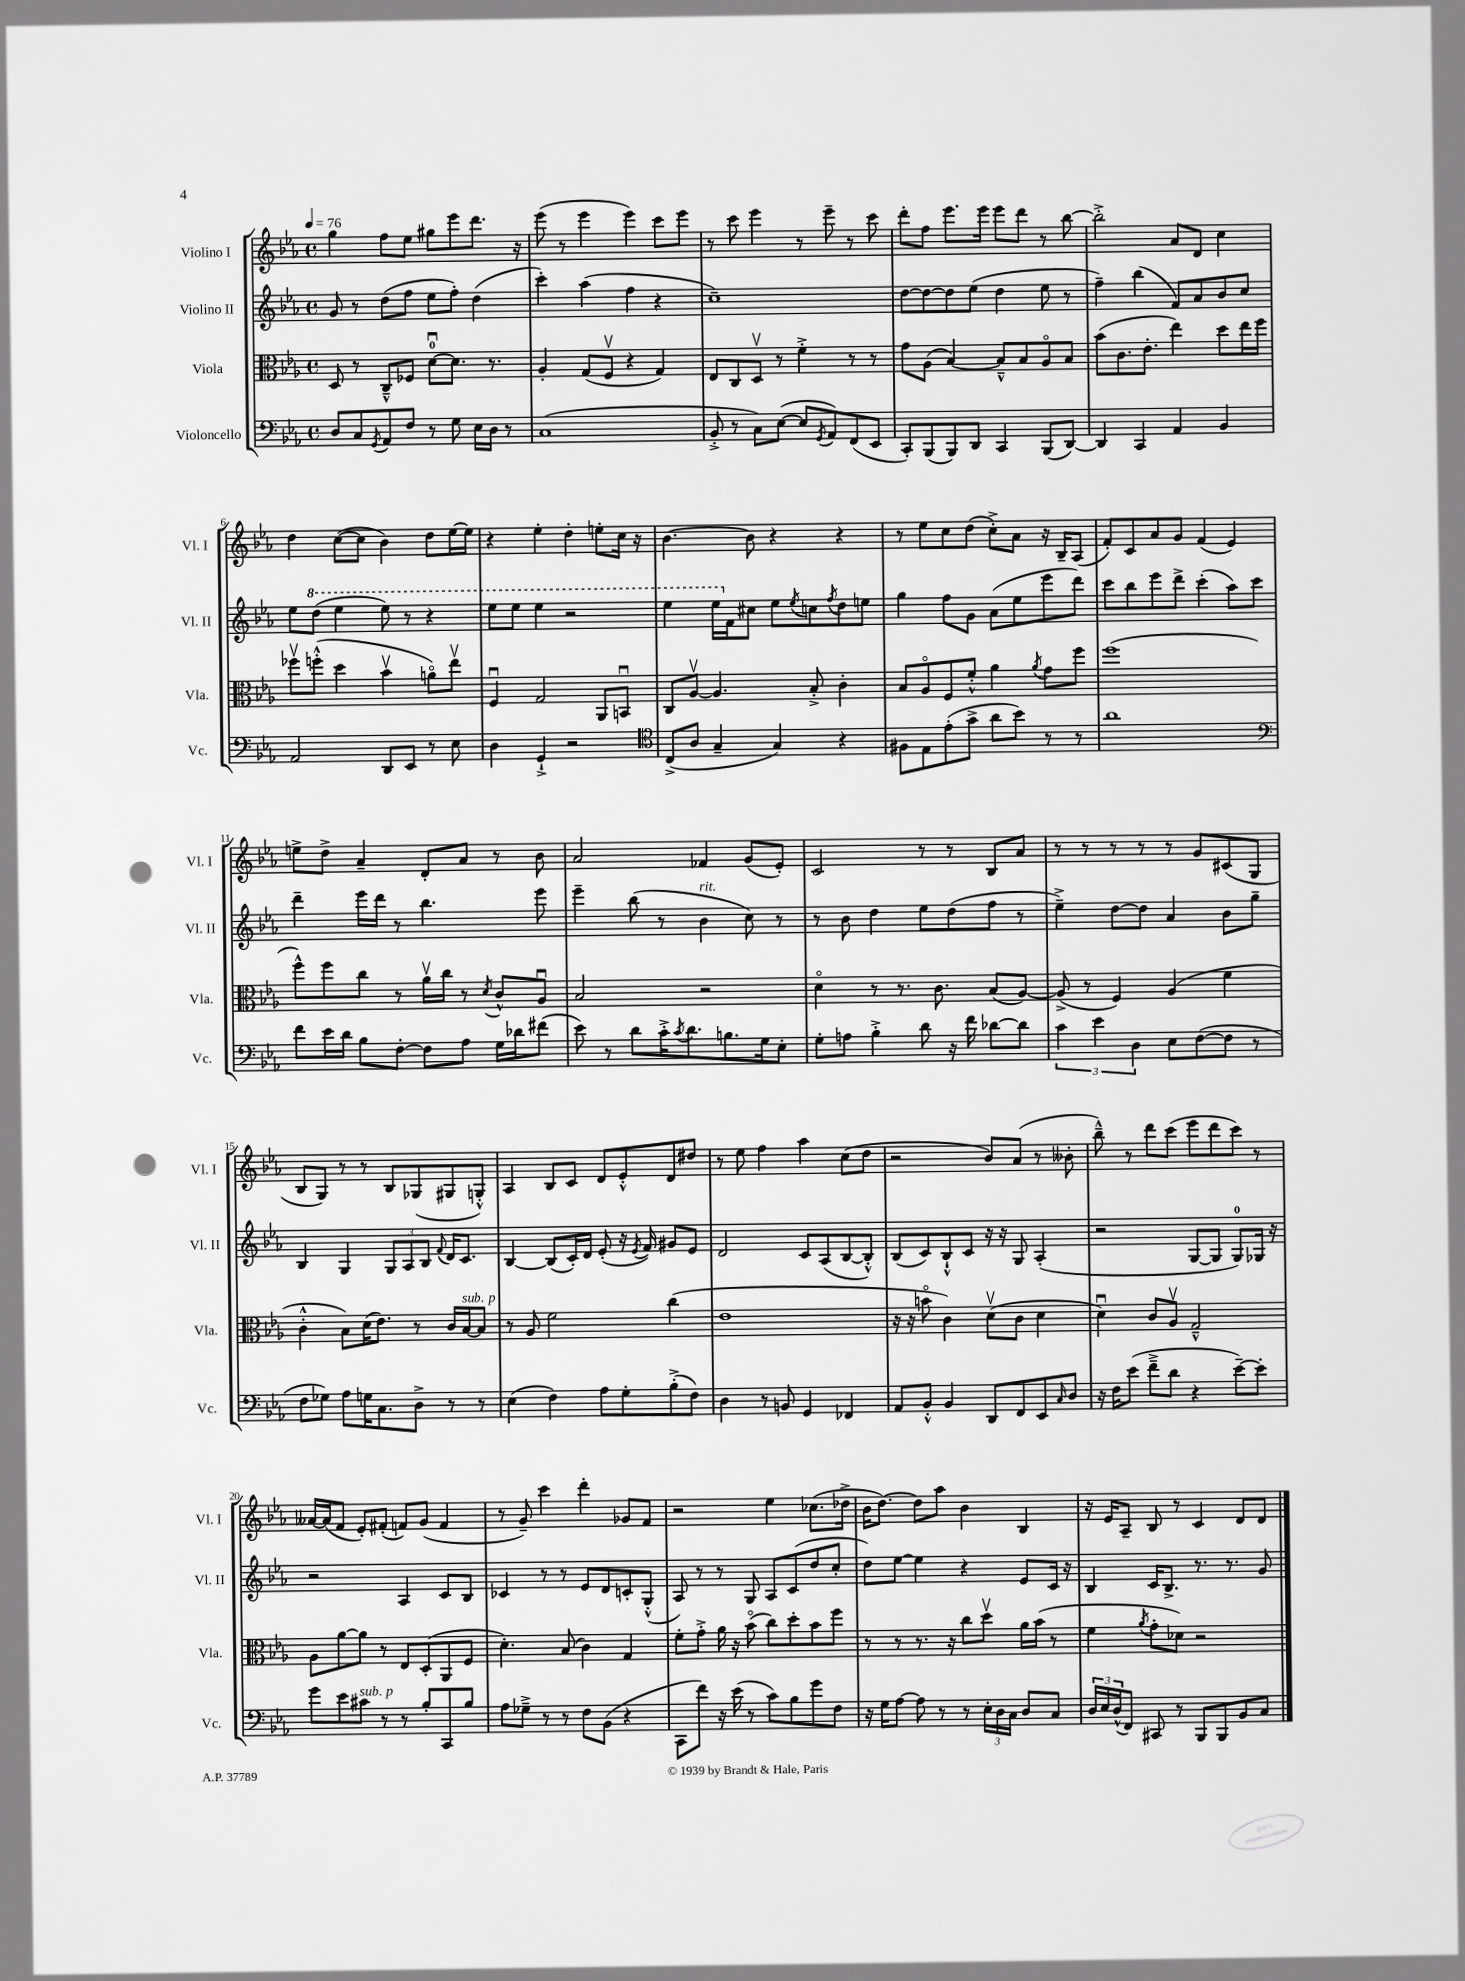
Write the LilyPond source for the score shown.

<<
\new StaffGroup <<
\new Staff = "s0" \with { instrumentName = "Violino I" shortInstrumentName = "Vl. I" } {
    \clef treble \key ees \major \defaultTimeSignature \time 4/4 \tempo 4 = 76
    g''4 f''8 ees''8 gis''8 ees'''8 d'''8. r16 |
    ees'''8( r8 ees'''4 ees'''4) c'''8 ees'''8 |
    r8 c'''8 ees'''4 r8 ees'''8-- r8 c'''8 |
    d'''8-. f''8 ees'''8. ees'''16 ees'''8 d'''8 r8 bes''8~ |
    bes''2-.-> aes'8 d'8 c''4 |
    d''4 c''8~( c''8 bes'4) d''8 ees''16~ ees''16 |
    r4 ees''4-. d''4-. e''8-. c''16 r16 |
    bes'4.~ bes'8 r4 r4 |
    r8 ees''8 c''8 d''8( c''8-.->) aes'8 r16 bes16-- aes8( |
    f'8-.) c'8 aes'8 g'8 f'4( ees'4) |
    e''8-> d''8-> aes'4-- d'8-. aes'8 r8 bes'8 |
    aes'2 fes'4 g'8( ees'8-.) |
    c'2 r8 r8 bes8 aes'8 |
    r8 r8 r8 r8 r8 g'8 cis'8( g8 |
    bes8 g8) r8 r8 bes8 ges8( gis8 g8-.-^) |
    aes4 bes8 c'8 d'8 ees'8-.-^ d'8 dis''8 |
    r8 ees''8 f''4 aes''4 c''8( d''8 |
    r2 bes'8) aes'8( r8 beses'8-. |
    bes''8---^) r8 d'''8 c'''8( ees'''8 d'''8 c'''8) r8 |
    aeses'16~ aeses'16( f'8 ees'8-.) fis'8-.( f'8) g'8( f'4 |
    r8 g'8--) c'''4 d'''4-. ges'8 f'8 |
    r2 ees''4 ces''8.( des''16-> |
    bes'16 d''8.~) d''8 aes''8 bes'4 bes4 |
    r16 ees'16 aes8-- bes8 r8 c'4 d'8 d'8 \bar "|." |
}
\new Staff = "s1" \with { instrumentName = "Violino II" shortInstrumentName = "Vl. II" } {
    \clef treble \key ees \major \defaultTimeSignature \time 4/4
    g'8 r8 d''8( f''8 ees''8 f''8-.) d''4( |
    c'''4-.) aes''4( f''4 r4 |
    c''1--) |
    d''8~ d''8~ d''8 ees''8( d''4 ees''8 r8 |
    f''4--) bes''4( f'8) aes'8 bes'8 c''8 |
    ees''8 \ottava #1 d'''8( ees'''4 ees'''8) r8 r4 |
    ees'''8 ees'''8 ees'''4 r2 |
    ees'''4 ees'''16 \ottava #0 f'16 cis''8 ees''8 \acciaccatura { ees''8 } c''8 \acciaccatura { f''8 } d''8 e''8 |
    g''4 f''8 g'8 aes'8( ees''8 ees'''8 d'''8) |
    c'''8 bes''8 ees'''8 d'''8-> c'''4-.( aes''8) c'''8 |
    d'''4-- ees'''16 d'''16 r8 bes''4. ees'''8 |
    ees'''4-- bes''8( r8 bes'4^\markup { \italic "rit." } c''8) r8 |
    r8 bes'8 d''4 ees''8 d''8( f''8 r8 |
    ees''4--->) d''8~ d''8 aes'4 bes'8 g''8-- |
    bes4 g4 \tuplet 3/2 { g8 aes8 bes8 } \appoggiatura { f'8 } d'16 c'8. |
    bes4~ bes8( c'16-.) d'16 ees'8-.( r16 \acciaccatura { ees'8 } f'16) gis'8 ees'8 |
    d'2 c'8 aes8( bes8~ bes8-.-^) |
    bes8( c'8) bes8-!-^ c'8 r16 r16 g8 aes4-.( |
    r2 g8~ g8 g8-0) ges16 r16 |
    r2 aes4 c'8 bes8 |
    ces'4 r8 r8 ees'8 d'8 c'8-. g8-.-^( |
    aes8) r8 r8 g8 aes8 c'8( d''8 c''8-. |
    d''8) ees''8~ ees''4 r4 ees'8 c'16 r16 |
    bes4 c'16 bes8.-> r8. r8. g'8 \bar "|." |
}
\new Staff = "s2" \with { instrumentName = "Viola" shortInstrumentName = "Vla." } {
    \clef alto \key ees \major \defaultTimeSignature \time 4/4
    d8 r8 c8---^ fes8 d'8-0~\downbow d'8. r8. |
    aes4-. g8( f8\upbow r4 g4) |
    ees8 c8 d8\upbow r8 f'4-.-> r8 r8 |
    g'8 aes8( bes4~) bes8---^ bes8 aes8\flageolet bes8 |
    bes'8( c'8. ees'8.-. ees''4) d''8 ees''16 f''16 |
    fes''8\upbow f''8-.-^( d''4 bes'4\upbow a'8\flageolet) ees''8\upbow |
    f4\downbow g2 aes,8 b,8\downbow |
    c8 aes8~\upbow aes4. bes8-.-> c'4-. |
    bes8 aes8\flageolet f8 f'8-.-^ aes'4 \acciaccatura { aes'8 } g'8 f''8 |
    f''1( |
    f''8-^) f''8 c''8 r8 aes'16\upbow c''16 r8 \acciaccatura { d'8 } c'8-^ aes8\downbow |
    bes2 r2 |
    d'4\flageolet r8 r8. c'8. bes8( aes8~) |
    aes8->( r8 f4) aes4( f'4 |
    c'4-.-^ bes8) d'16( ees'8.) r8 c'16 bes16~^\markup { \italic "sub. p" } bes8 |
    r8 aes8 f'2 c''4( |
    ees'1 |
    r16 r16 b'8\flageolet c'4) d'8\upbow( c'8 d'4 |
    d'4\downbow) c'8 aes8\upbow g2---^ |
    aes8 aes'8~ aes'8 r8 ees8 d8-.( aes,8 f8 |
    d'4.-.) bes8( c'4) g4 |
    f'8-. g'8-.-> aes'16 r16 bes'8\flageolet( c''8) d''8-. bes'8 f''8 |
    r8 r8 r8. r16 c''8 d''8\upbow aes'16 bes'16( r8 |
    f'4 \acciaccatura { aes'8 } g'8-. des'8) r2 \bar "|." |
}
\new Staff = "s3" \with { instrumentName = "Violoncello" shortInstrumentName = "Vc." } {
    \clef bass \key ees \major \defaultTimeSignature \time 4/4
    d8 c8 \acciaccatura { g,8 } aes,8 f8 r8 g8 ees16 d16 r8 |
    c1( |
    bes,8-.-> r8 c8) ees8~( ees8 \acciaccatura { g,8 } aes,8) f,8( ees,8 |
    c,8-.) bes,,8( bes,,8) d,8 c,4 bes,,8( d,8~) |
    d,4 c,4 aes,4 bes,4 |
    aes,2 d,8 ees,8 r8 ees8 |
    d4 g,4-!-> r2 |
    \clef tenor c8->( aes8 g4-- g4) r4 |
    fis8 ees8 ees'8-.( g'8-> aes'8 bes'8) r8 r8 |
    aes'1 |
    \clef bass f'8 ees'16 d'16 bes8 f8~-. f8 aes8 g16 des'16 fis'8( |
    ees'8) r8 d'8 c'16-.-> \acciaccatura { c'8 } d'8. b8. g16 ees8-. |
    g8-. a8 bes4-.-> d'8 r16 f'16 des'8~ des'8 |
    \tuplet 3/2 { c'4 ees'4 d4 } ees8 f8~( f8 r8 |
    f8 ges8) aes8 g16 c8. d8-> r8 r8 |
    ees4( f4) aes8 g8-. bes8-.->( f8) |
    d4 r8 b,8 g,4 fes,4 |
    aes,8 bes,8-.-^ bes,4 d,8 f,8 ees,8 \grace { c16 } d8 |
    r16 f16 ees'8( f'8---> d'8 r4 ees'8~--) ees'8-. |
    g'8 ees'8 cis'8^\markup { \italic "sub. p" } r8 r8 bes8-. c,8 bes8 |
    aes8 ges8---> r8 r8 f8 bes,8( r4 |
    c,8 f'8) r16 ees'16( r8 c'8) bes8 g'8 f8 |
    r16 g16 aes8~ aes8 r8 r8 \tuplet 3/2 { ees16-. d16 c16 } d8 c8 |
    \tuplet 3/2 { d16 ees16 d16-^( } f,8) cis,8 r8 bes,,8 bes,,8 bes,8 c8 \bar "|." |
}
>>
>>
